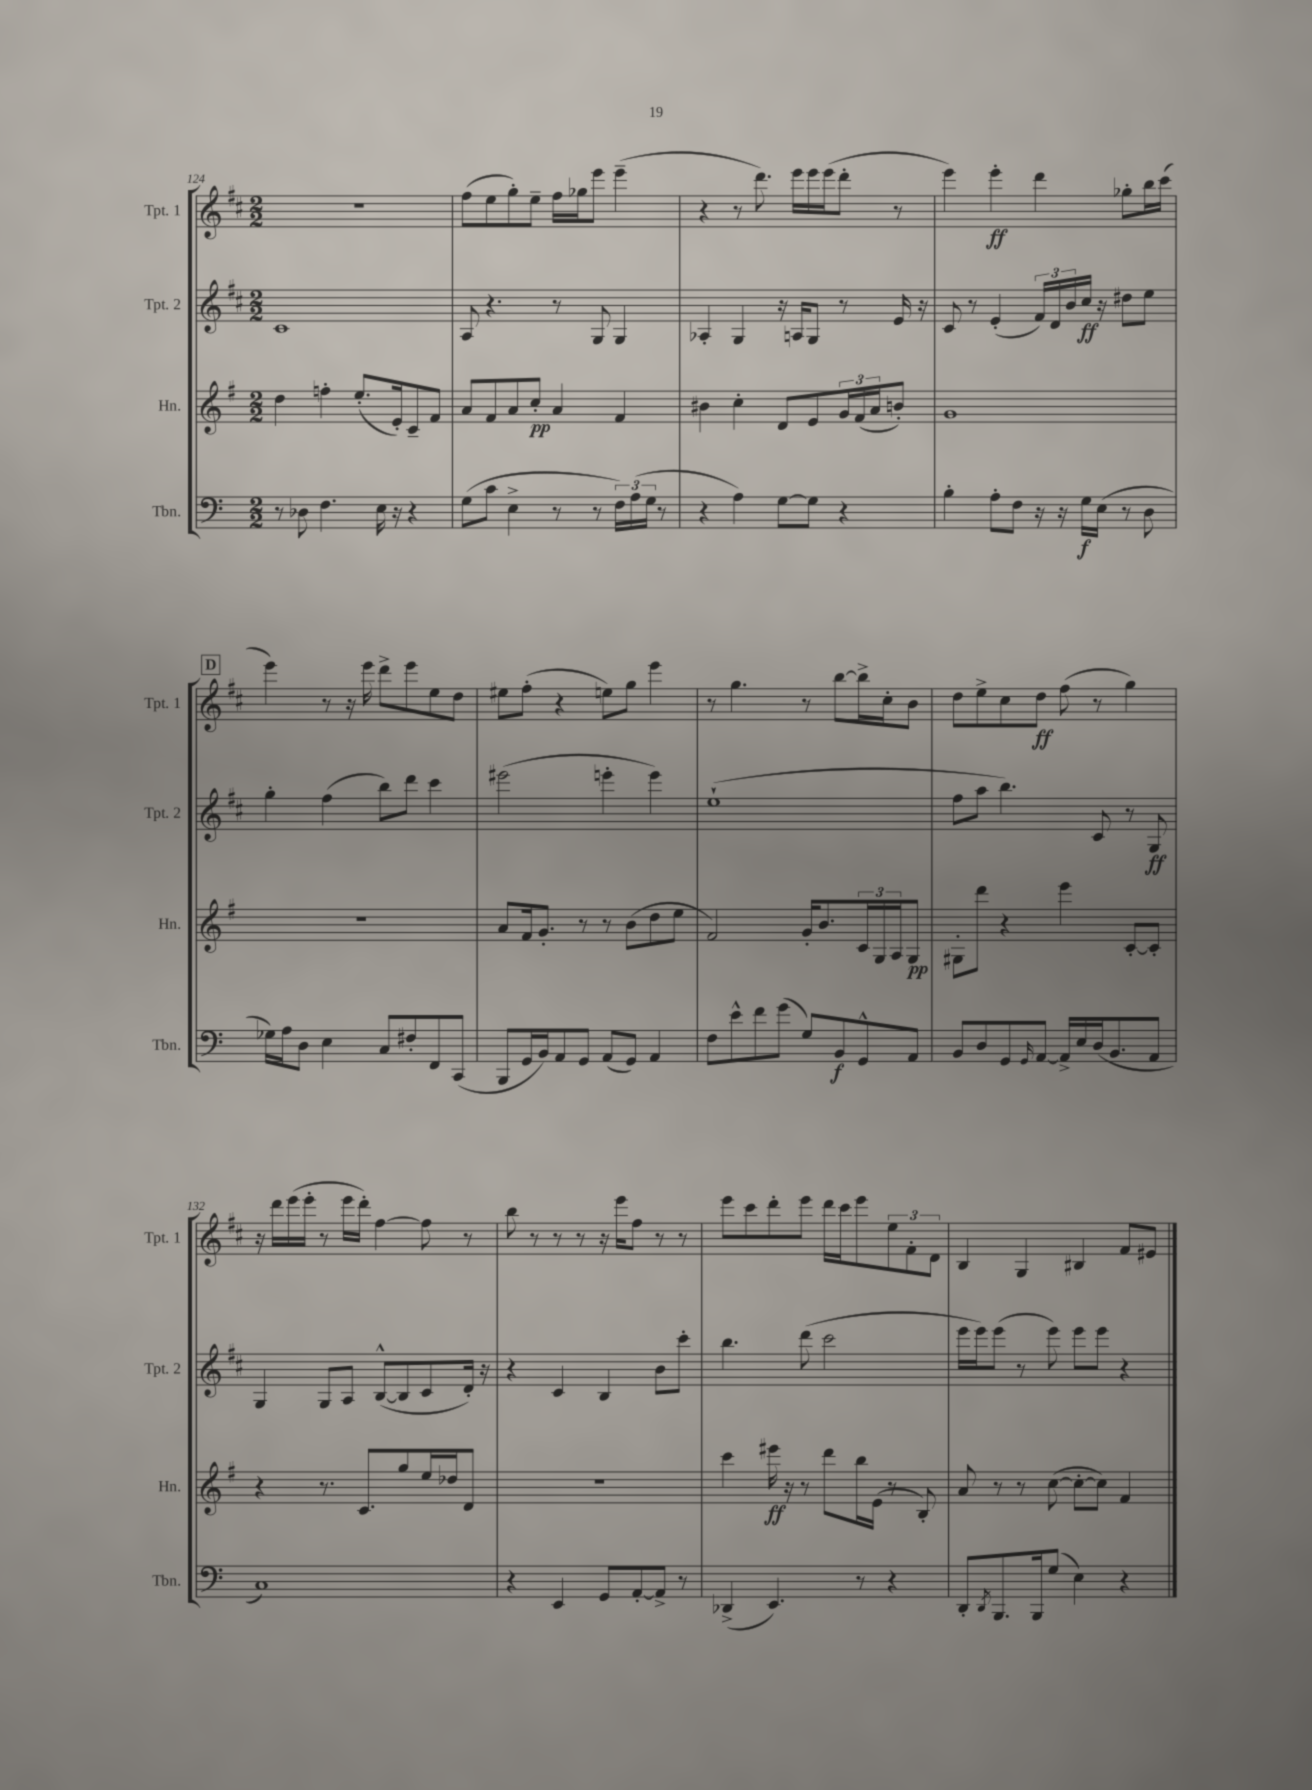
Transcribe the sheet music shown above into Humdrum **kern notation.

**kern	**kern	**kern	**kern
*staff4	*staff3	*staff2	*staff1
*clefF4	*clefG2	*clefG2	*clefG2
*k[]	*k[f#]	*k[f#c#]	*k[f#c#]
*M2/2	*M2/2	*M2/2	*M2/2
8r	4dd\	1c#	1r
8D-\	.	.	.
4.F\	4ff'\	.	.
.	(8.ee'/L	.	.
16E\	.	.	.
16r	16e'/k)	.	.
4r	8c~/	.	.
.	8f#/J	.	.
=	=	=	=
(8G\L	8a/L	8A/	(8ff#\L
8c\J	8f#/	4.r	8ee\
4E^\	8a/	.	8gg'\)
.	8cc'/J	.	8ee~\J
8r	4a/	8r	16ff#\LL
.	.	.	16gg-\J
8r	.	8G/	8eee\J
24F\LL)	4f#/	4G/	(4eee~\
(24A\	.	.	.
24G\JJ	.	.	.
8r	.	.	.
=	=	=	=
4r	4b#\	4A-'/	4r
4A\)	4cc'\	4G/	8r
.	.	.	8.ddd\)
[8G\L	8d/L	16r	.
.	.	16A/LK	16eee\LL
8G\]J	8e/	8G/J	16eee\
.	.	.	(16eee\J
4r	24g/L	8r	8ddd'\J
.	(24f#/	.	.
.	24a/J	.	.
.	8b'/J)	16e/	8r
.	.	16r	.
=	=	=	=
4B'\	1g	8c#/	4eee\)
.	.	8r	.
8A'\L	.	(4e'/	4eee'\
8F\J	.	.	.
16r	.	24f#/LL)	4ddd\
.	.	24d/	.
16r	.	.	.
.	.	24b/	.
16G\LL	.	16cc#/JJ	.
(16E\JJ	.	16r	.
8r	.	8dd#\L	8gg-'\L
8D\	.	8ee\J	16bb\L
.	.	.	(16ccc#\JJ
=	=	=	=
16G-\LL)	1r	4gg'\	4eee\)
16A\J	.	.	.
8D\J	.	.	.
4E\	.	(4ff#\	8r
.	.	.	16r
.	.	.	16eee\
8C/L	.	8bb\L)	8ddd^\L
8F#'/	.	8ddd\J	8eee\
8FF/	.	4ccc#\	8ee\
(8CC/J	.	.	8dd\J
=	=	=	=
8BBB/L	8a/L	(2eee#\	8ee#\L
16GG/L	16f#/k	.	(8ff#'\J
16BB/J)	8.g'/J	.	.
8AA/	.	.	4r
8GG/J	8r	.	.
(8AA/L	8r	4eee'\	8ee\L)
8GG/J)	(8b\L	.	8gg\J
4AA/	8dd\	4eee\)	4eee\
.	8ee\J	.	.
=	=	=	=
8F\L	2f#/)	(1ee`	8r
8e^^\	.	.	4.gg\
8f\	.	.	.
(8g\J	.	.	.
8G/L)	16g'/LK	.	8r
.	8.b/	.	.
8BB/	.	.	[8bb\L
8GG^^/	24c/L	.	16bb^\]L
.	24G/	.	.
.	.	.	16cc#'\J
.	24A/J	.	.
8AA/J	8G/J	.	8b\J
=	=	=	=
8BB/L	8G#'\L	8ff#\L	8dd\L
8D/	8ddd\J	8aa\J	8ee^\
8GG/	4r	4.bb\)	8cc#\
16qqGG/	.	.	.
[8AA/J	.	.	8dd\J
16AA^/]LL	4eee\	.	(8ff#\
16E/	.	.	.
(16D/J	.	8c#/	8r
8.BB/	.	.	.
.	[8c'/L	8r	4gg\)
8AA/J	8c'/]J	8G/	.
=	=	=	=
1C)	4r	4G/	16r
.	.	.	16ddd\LL
.	.	.	(16eee\
.	.	.	16eee'\JJ
.	8.r	8G/L	8r
.	.	8A/J	16eee\LL
.	8.c/L	.	16ddd'\JJ)
.	.	([8B^^/L	[4ff#\
.	8gg/	8B/]	.
.	16ee/L	8c#/	8ff#\]
.	16dd-/J	.	.
.	8d/J	16d'/Jk)	8r
.	.	16r	.
=	=	=	=
4r	1r	4r	8bb\
.	.	.	8r
4EE/	.	4c#/	8r
.	.	.	8r
8GG/L	.	4B/	16r
.	.	.	16eee\LK
[8AA'/	.	.	8ff#\J
8AA^/]J	.	8b\L	8r
8r	.	8ccc#'\J	8r
=	=	=	=
(4DD-^/	4ccc\	4.bb\	8eee\L
.	.	.	8ccc#\
4.EE/)	16eee#\	.	8ddd'\
.	16r	.	.
.	8r	(8ddd\	8eee\J
.	8ddd\L	2ccc#\	16ddd\LL
.	.	.	16ccc#\J
8r	16bb\L	.	8eee\
.	(16e\JJ	.	.
4r	8r	.	12ee\
.	.	.	12f#'\
.	8B'/)	.	.
.	.	.	12d\J
=	=	=	=
8DD'/L	8a/	16eee\LL	4B/
.	.	16eee\J)	.
8qDD/	.	.	.
8.BBB/	8r	(8eee\J	.
.	8r	8r	4G/
16BBB/k	.	.	.
(8G/J	([8cc\	8eee\)	.
4E\)	8cc'\_L	8eee\L	4B#/
.	8cc\]J)	8eee\J	.
4r	4f#/	4r	8f#/L
.	.	.	8e#/J
==	==	==	==
*-	*-	*-	*-
